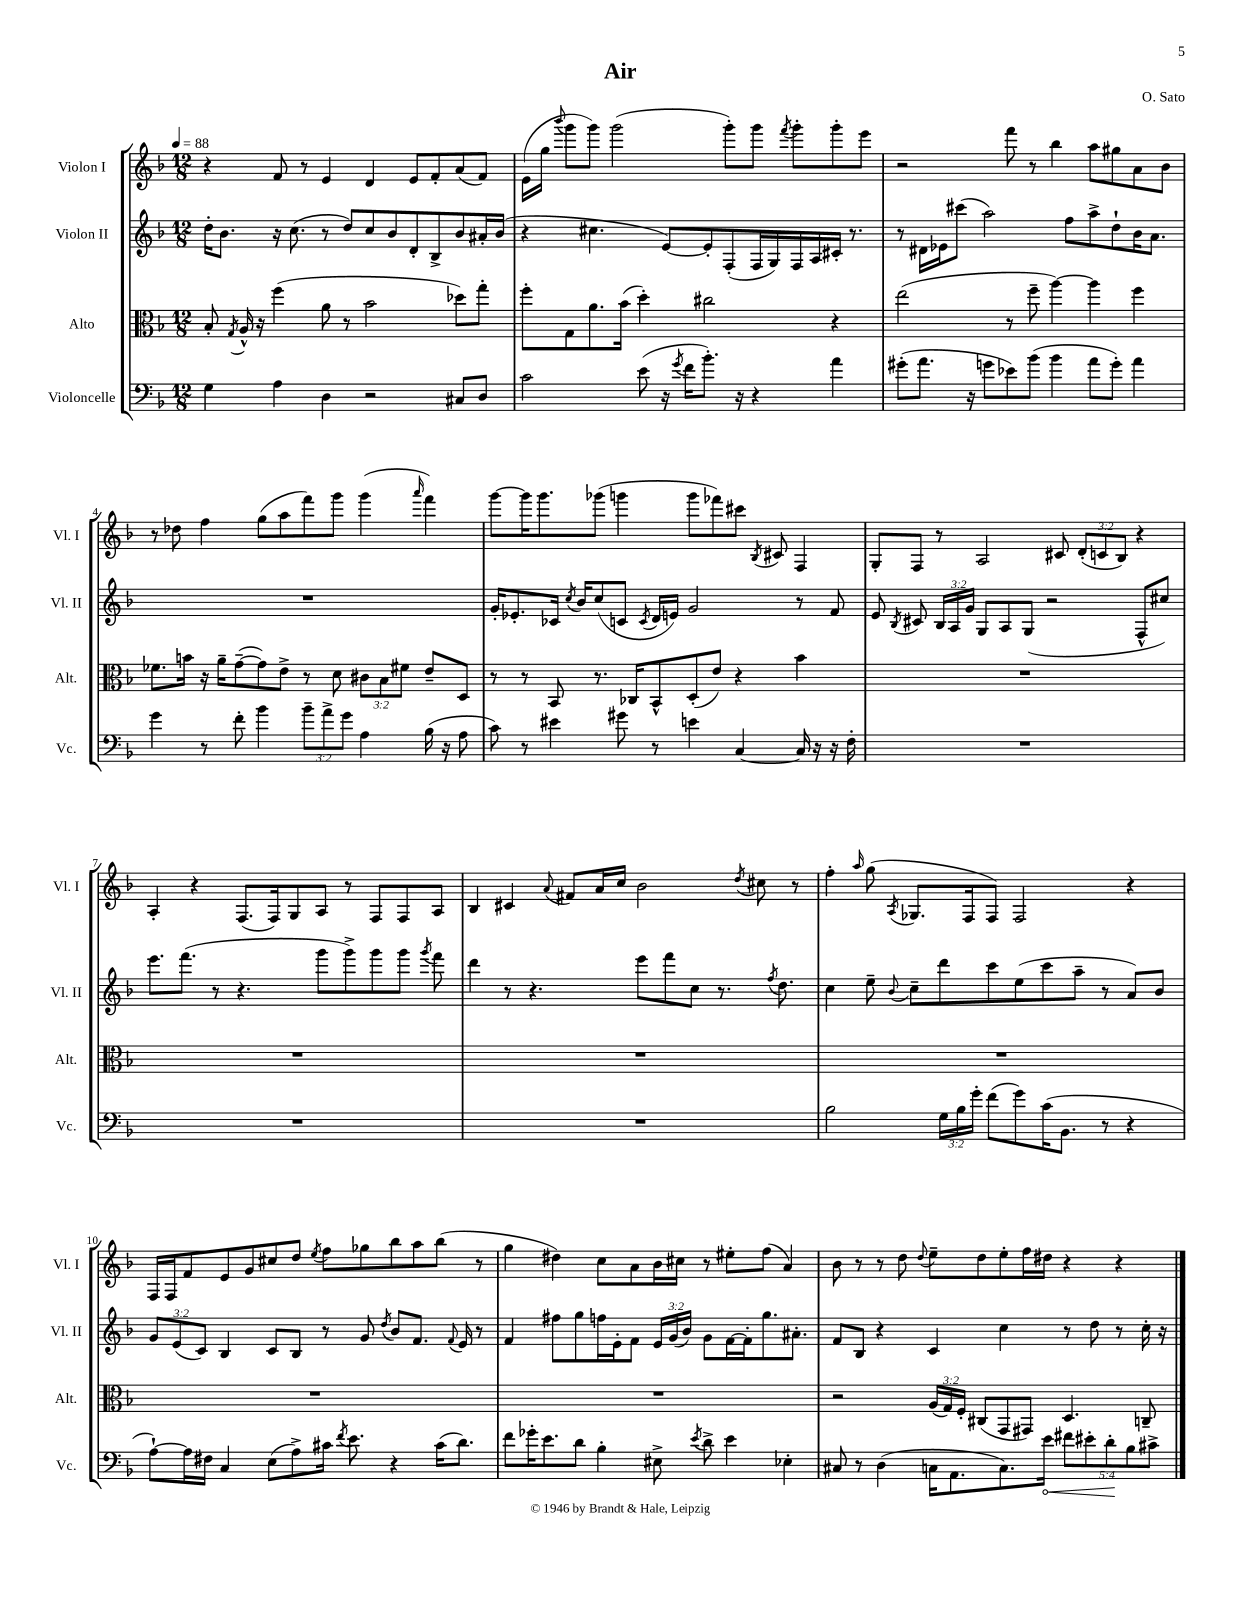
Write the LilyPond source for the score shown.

\header { title = "Air" composer = "O. Sato" }
<<
\new StaffGroup <<
\new Staff = "s0" \with { instrumentName = "Violon I" shortInstrumentName = "Vl. I" } {
    \clef treble \key f \major \numericTimeSignature \time 12/8 \override Staff.TupletNumber.text = #tuplet-number::calc-fraction-text \tempo 4 = 88
    \autoBeamOff r4 f'8 r8 e'4 d'4 e'8[ f'8-. a'8( f'8]) |
    e'16[( g''16] \appoggiatura { bes'''8 } g'''8[ g'''8]) g'''2( g'''8[-.) g'''8] \acciaccatura { f'''8 } g'''8[-. g'''8-. e'''8] |
    r2 f'''8 r8 bes''4 a''8[ gis''8 a'8 bes'8] |
    r8 des''8 f''4 g''8[( a''8 f'''8) g'''8] g'''4( \grace { a'''16 } f'''4) |
    g'''8[~ g'''16 g'''8. ges'''8]( g'''4 g'''8[ fes'''8) cis'''8] \acciaccatura { bes8 } cis'8 f4 |
    g8[-. f8] r8 a2 cis'8 \tuplet 3/2 { d'8[-.( c'8 bes8]) } r4 |
    a4-. r4 f8.[( f16) g8 a8] r8 f8[ f8 a8] |
    bes4 cis'4 \appoggiatura { a'8 } fis'8[ a'16 c''16] bes'2 \acciaccatura { d''8 } cis''8 r8 |
    f''4-. \grace { a''16 } g''8( \acciaccatura { a8 } ges8.[ f16 f8]) f2 r4 |
    f16[ f16 f'8 e'8 g'8 cis''8 d''8] \acciaccatura { e''8 } f''8[ ges''8 bes''8 a''8 bes''8]( r8 |
    g''4 dis''4) c''8[ a'8 bes'16 cis''16] r8 eis''8[-. f''8]( a'4) |
    bes'8 r8 r8 d''8 \appoggiatura { d''8 } e''8[-- d''8 e''8-. f''16 dis''16] r4 r4 \bar "|." |
}
\new Staff = "s1" \with { instrumentName = "Violon II" shortInstrumentName = "Vl. II" } {
    \clef treble \key f \major \numericTimeSignature \time 12/8 \override Staff.TupletNumber.text = #tuplet-number::calc-fraction-text
    \autoBeamOff d''16[-. bes'8.] r16 c''8.( r8 d''8[) c''8 bes'8 d'8-. bes8-> bes'8 ais'16-. bes'16]( |
    r4 cis''4. e'8[~) e'8-. f8-.( f16 g16) f16 a16 cis'16]-. r8. |
    r8 dis'16[ ees'16 cis'''8]( a''2) f''8[ a''8-> d''8-! bes'16 a'8.] |
    R1. |
    g'16[-. ees'8.-. ces'16] \acciaccatura { c''8 } bes'16[ c''8( c'8] \acciaccatura { c'8 } d'16[ e'16]) g'2 r8 f'8 |
    e'8 \acciaccatura { bes8 } cis'8 \tuplet 3/2 { bes16[ a16 g'16] } g8[ a8 g8]( r2 f8[-^ cis''8]) |
    e'''8.[ f'''8.]( r8 r4. g'''8[ g'''8->) g'''8 g'''8] \acciaccatura { g'''8 } f'''8 |
    d'''4 r8 r4. e'''8[ f'''8 c''8] r8. \acciaccatura { f''8 } d''8. |
    c''4 e''8-- \appoggiatura { bes'8 } c''8[-- d'''8 c'''8 e''8( c'''8 a''8]-- r8 a'8[) bes'8] |
    \tuplet 3/2 { g'8[ e'8( c'8]) } bes4 c'8[ bes8] r8 g'8 \acciaccatura { d''8 } bes'8[ f'8.] \appoggiatura { f'8 } e'16 r8 |
    f'4 fis''8[ g''8 f''16 e'16-. f'8] \tuplet 3/2 { e'16[ g'16( bes'16]) } g'8[ f'16~ f'16-. g''8. ais'8.]-. |
    f'8[ bes8] r4 c'4 c''4 r8 d''8 r8 c''16-. r16 \bar "|." |
}
\new Staff = "s2" \with { instrumentName = "Alto" shortInstrumentName = "Alt." } {
    \clef alto \key f \major \numericTimeSignature \time 12/8 \override Staff.TupletNumber.text = #tuplet-number::calc-fraction-text
    \autoBeamOff bes8-. \acciaccatura { g8 } a16-^ r16 f''4( a'8 r8 bes'2 des''8[) g''8]-. |
    f''8[-. g8 a'8. bes'16]( d''4-.) cis''2 r4 |
    e''2( r8 f''8-- a''4~) a''4 f''4 |
    fes'8.[ b'16] r16 a'16[-- g'8~--( g'8) e'8]-> r8 d'8 \tuplet 3/2 { cis'8[ bes8 fis'8] } e'8[-- d8] |
    r8 r8 bes,8 r8. ces16[ bes,8-^ d8-.( e'8]) r4 bes'4 |
    R1. |
    R1. |
    R1. |
    R1. |
    R1. |
    R1. |
    r2 \tuplet 3/2 { a16[( g16) f16]-. } cis8[( g,8 gis,8]) d4. c8-- \bar "|." |
}
\new Staff = "s3" \with { instrumentName = "Violoncelle" shortInstrumentName = "Vc." } {
    \clef bass \key f \major \numericTimeSignature \time 12/8 \override Staff.TupletNumber.text = #tuplet-number::calc-fraction-text
    \autoBeamOff g4 a4 d4 r2 cis8[ d8] |
    c'2 e'8( r16 \acciaccatura { g'8 } f'16[ bes'8.]-.) r16 r4 a'4 |
    gis'8[-.( a'8.] r16 g'8[ ees'8) bes'8]( bes'4 a'8[ g'8]-.) a'4 |
    g'4 r8 f'8-. bes'4 \tuplet 3/2 { bes'8[-- a'8-> g'8] } a4 bes16( r16 a8 |
    c'8) r8 eis'4 gis'8 r8 e'4 c4~ c16 r16 r16 f16-. |
    R1. |
    R1. |
    R1. |
    bes2 \tuplet 3/2 { g16[ bes16 g'16]-. } f'8[( g'8) c'16( bes,8.] r8 r4 |
    a8[~-!) a16 fis16] c4 e8[( a8->) cis'16] \acciaccatura { f'8 } e'8. r4 cis'16[( d'8.]) |
    f'8[ ges'16-. e'8. d'8] bes4-. eis8-> \acciaccatura { e'8 } d'8-> e'4 ees4-. |
    cis8 r8 d4( c16[ a,8. c8.) \once \override Hairpin.circled-tip = ##t e'16]\< \tuplet 5/4 { fis'8[ eis'8-. d'8-.\! bes8 cis'8]-> } \bar "|." |
}
>>
>>
